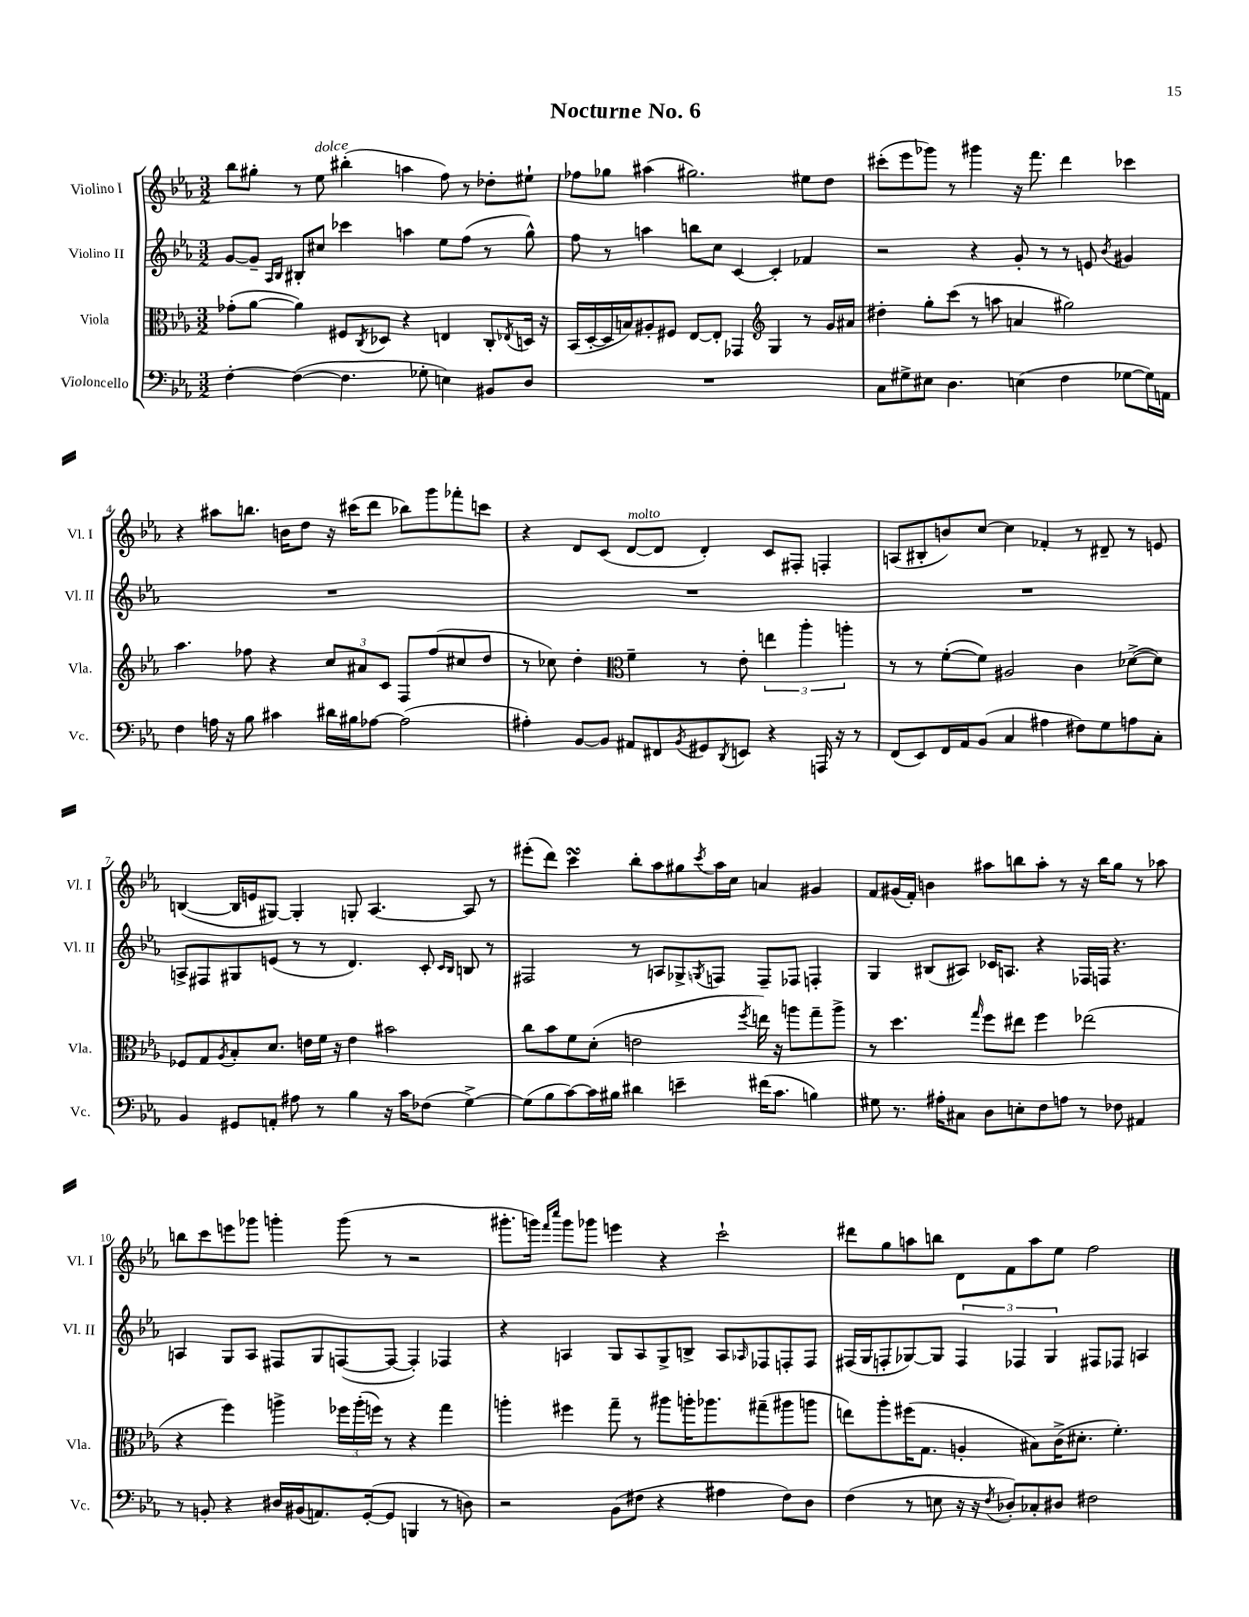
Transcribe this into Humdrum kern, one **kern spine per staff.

**kern	**kern	**kern	**kern
*part4	*part3	*part2	*part1
*staff4	*staff3	*staff2	*staff1
*I"Violoncello	*I"Viola	*I"Violino II	*I"Violino I
*I'Vc.	*I'Vla.	*I'Vl. II	*I'Vl. I
*clefF4	*clefC3	*clefG2	*clefG2
*k[b-e-a-]	*k[b-e-a-]	*k[b-e-a-]	*k[b-e-a-]
*M3/2	*M3/2	*M3/2	*M3/2
=1	=1	=1	=1
[4F'\	(8g-X'\L	[8g/L	8bb-\L
.	[8a-\J	8g~/J]	8gg#X'\J
.	.	16qqA-/LL	.
.	.	16qqB-/JJ	.
(4F\_	4a-\])	8B#X'/L	8r
!	!	!	!LO:TX:a:i:t=dolce
.	.	8cc#X/J	8ee-\
4.F\]	8F#X/L	4ccc-X\	(4bb#X'\
.	8qC/	.	.
.	8D-X/J	.	.
.	4r	4aan\	4aan\
8G-X'\	.	.	.
4En\)	4En/	8ee-\L	8ff\)
.	.	(8ff\J	8r
8BB#X/L	8C'/L	8r	8dd-X'\L
.	8qE-X/	.	.
8D/J	16Dn/Jk	8gg^^\)	8ee#X`\J
.	16r	.	.
=2	=2	=2	=2
1.r	(16BB-/LL	8ff\	8ff-X\L
.	[16D'/	.	.
.	16D/]	8r	8gg-X\J
.	16Bn/J)	.	.
.	8A#X'/	4aan\	(4aa#X\
.	8F#X/J	.	.
.	[8E-/L	8bbn\L	2.gg#X\)
.	8E-'/J]	8cc\J	.
.	4GG-X/	[4c/	.
*	*clefG2	*	*
.	4G/	4c'/]	.
.	8r	4f-X/	8ee#X\L
.	16g/LL	.	8dd\J
.	16a#X/JJ	.	.
=3	=3	=3	=3
8C\L	4dd#X'\	2r	(8ccc#X'\L
8G#X^\	.	.	8eee-\
8E#X\J	8gg'\L	.	8ggg-X\J)
4.D\	(8ccc\J	.	8r
.	8r	4r	4ggg#X\
.	8aan\	.	.
(4En\	4an/	8g'/	16r
.	.	.	8.fff\
.	.	8r	.
4F\	2gg#X\)	8r	4ddd\
.	.	8en/	.
.	.	8qb-/	.
[8G-X\L	.	4g#X/	4ccc-X\
16G-\L])	.	.	.
16AAn\JJ	.	.	.
!!LO:LB:g=z
=4	=4	=4	=4
4F\	4.aa-\	1.r	4r
16An\	.	.	8aa#X\L
16r	.	.	.
8B-\	8ff-X\	.	8.bbn\J
4c#X\	4r	.	.
.	.	.	16bn\KL
.	.	.	8dd\J
16d#X\LL	12cc/L	.	16r
16B#X\J	.	.	(16ccc#X\KL
.	12a#X/	.	.
[8A-X\J	.	.	8ddd\J
.	12c/J	.	.
(2A-\]	8F/L	.	8bb-X\L)
.	(8ff-/	.	8ggg\
.	8cc#X/	.	8fff-X'\
.	8dd/J	.	8cccn\J
=5	=5	=5	=5
4A#X'\)	8r	1.r	4r
.	8cc-X\)	.	.
[8BB-/L	4dd'\	.	8d/L
8BB-/J]	.	.	(8c/J
*	*clefC3	*	*
!	!	!	!LO:TX:a:i:t=molto
8AA#X/L	4f~\	.	[8d/L
8FF#X/	.	.	8d/J]
8qBB-/	.	.	.
8GG#X/	8r	.	4d'/)
8qDD/	.	.	.
8EEn/J	8e-'\	.	.
4r	6een\	.	8c/L
.	.	.	8F#X'/J
.	6aa-'\	.	.
16AAAn/	.	.	4Fn'/
16r	.	.	.
.	6aan'\	.	.
8r	.	.	.
=6	=6	=6	=6
(8FF/L	8r	1.r	(8An/L
8EE-/)	8r	.	8B#X'/
16FF/L	([8f'\L	.	8bn/)
16AA-/J	.	.	.
(8BB-/J	8f\J])	.	[8cc/J
4C/	2A#X/	.	4cc\]
4A#X\	.	.	4f-X'/
8F#X\L)	4c\	.	8r
8G\	.	.	8d#X~/
8An\	([8d-X^\L	.	8r
8C'\J	8d-\J])	.	8en/
!!LO:LB:g=z
=7	=7	=7	=7
4BB-/	8F-X/L	8An^/L	([4Bn/
.	8G/	8F#X/	.
.	8qA-/	.	.
8GG#X/L	8B-'/	8G#X/	16B/LL]
.	.	.	16en/J
8AAn'/J	8.d/J	(8en/J	[8G#X/J)
8A#X\	.	8r	4G#'/]
.	16en\LL	.	.
8r	16f\JJ	8r	.
.	16r	.	.
4B-\	4e\	4.d/)	8Gn'/
.	.	.	[4.A-/
16r	2b#X\	.	.
16c\KL	.	.	.
(8F-X\J	.	8c'/	.
.	.	16qqc/LL	.
.	.	16qqB-/JJ	.
[4G^\)	.	8Bn/	8A-/]
.	.	8r	8r
=8	=8	=8	=8
(8G\L]	8cc\L	2F#X/	(8eee#X'\L
8B-\	8b-\	.	8ddd\J)
[8c\)	8f\	.	4cccsSSS\
16c\L]	(8d'\J	.	.
16B#X\JJ	.	.	.
4d#X\	2en\	8r	8bb-'\L
.	.	8An/L	8aa-\
4en~\	.	8G-X^/	8gg#X\
.	.	8qGn/	8qccc/
.	.	8Fn/J	16aa-\L
.	.	.	16cc\JJ
.	8qff/	.	.
(16f#X\KL	16een\)	8F~/L	4an/
8.c\J	16r	.	.
.	8aan\L	8F-X/J	.
4Bn\)	8gg~\	4Fn'/	4g#X/
.	8aa^\J	.	.
=9	=9	=9	=9
8G#X\	8r	4G/	8f/L
8.r	4.dd\	.	(16g#X/L
.	.	.	16f'/JJ)
.	.	(8B#X/L	4bn\
16A#X'\KL	.	.	.
8C#X\J	.	8A#X/J)	.
.	16qqgg/	.	.
8D\L	8ff\L	16c-X/KL	8aa#X\L
.	.	8.An/J	.
8En'\	8ee#X\J	.	8bbn\
8F\	4ff\	4r	8aa#'\J
8An\J	.	.	8r
8r	(2ee-X\	16F-X/LL	16r
.	.	16Fn/JJ	16bb\KL
8F-X\	.	4.r	8gg\J
4AA#X/	.	.	8r
.	.	.	8aa-X\
!!LO:LB:g=z
=10	=10	=10	=10
8r	4r	4An/	8bbn\L
8BBn'/	.	.	8ccc\
4r	4ff\)	8G/L	8eeen\
.	.	8A/J	8ggg-X\J
16D#X/LL	4aan^\	8F#X/L	4gggn'\
(16BB#X/J	.	.	.
8.AAn/)	.	8G/	.
.	24ff-X\LL	([8Fn/	(8ggg\
.	(24aa'\	.	.
([16GG'/k	.	.	.
.	24ffn\JJ)	.	.
8GG/J]	8r	8F/J_	8r
4BBBn/	4r	4F'/])	2r
8r	4gg\	4F-X/	.
8Dn\)	.	.	.
=11	=11	=11	=11
2r	4aan'\	4r	8.ggg#X'\L
.	.	.	16gggn\Jk)
.	.	.	16qqfff/LL
.	.	.	16qqcccc/JJ
.	4ff#X\	4An/	8ggg\L
.	.	.	8ggg-X\J
(8BB-\L	8gg~\	8G/L	4eeen\
8F#X\J	8r	8A/	.
4r	8aa#X\L	8G^/	4r
.	16aan'\K	8Bn^/J	.
.	8.aa-X\	.	.
4A#X\	.	8A/L	2ccc`\
.	.	16qqA-X/	.
.	(8gg#X~\	8F-X/	.
8F#\L)	8aa#X\	8Fn'/	.
8D\J	8aan\J	8F/J	.
=12	=12	=12	=12
(4F\	8een\L)	(16F#X/LL	8ddd#X\L
.	.	16G/J	.
.	8aa-'\	8Fn'/	8gg\
8r	(16ff#X\K	[8G-X/)	8aan\
.	8.G\J	.	.
8En\	.	8G-/J]	8bbn\J
16r	4An'/	6F/	8d\L
16r	.	.	.
8qF/	.	.	.
8D-X'/L)	.	.	8f\
.	.	6F-X/	.
8C-X'/	8B#X\L)	.	8aa\
.	.	6G-/	.
8D#X/J	(16c^\K	.	8ee-\J
.	8.d#X'\J	.	.
2F#X\	.	8F#X/L	2ff\
.	4.f'\)	8F-X/J	.
.	.	4An/	.
==	==	==	==
*-	*-	*-	*-
